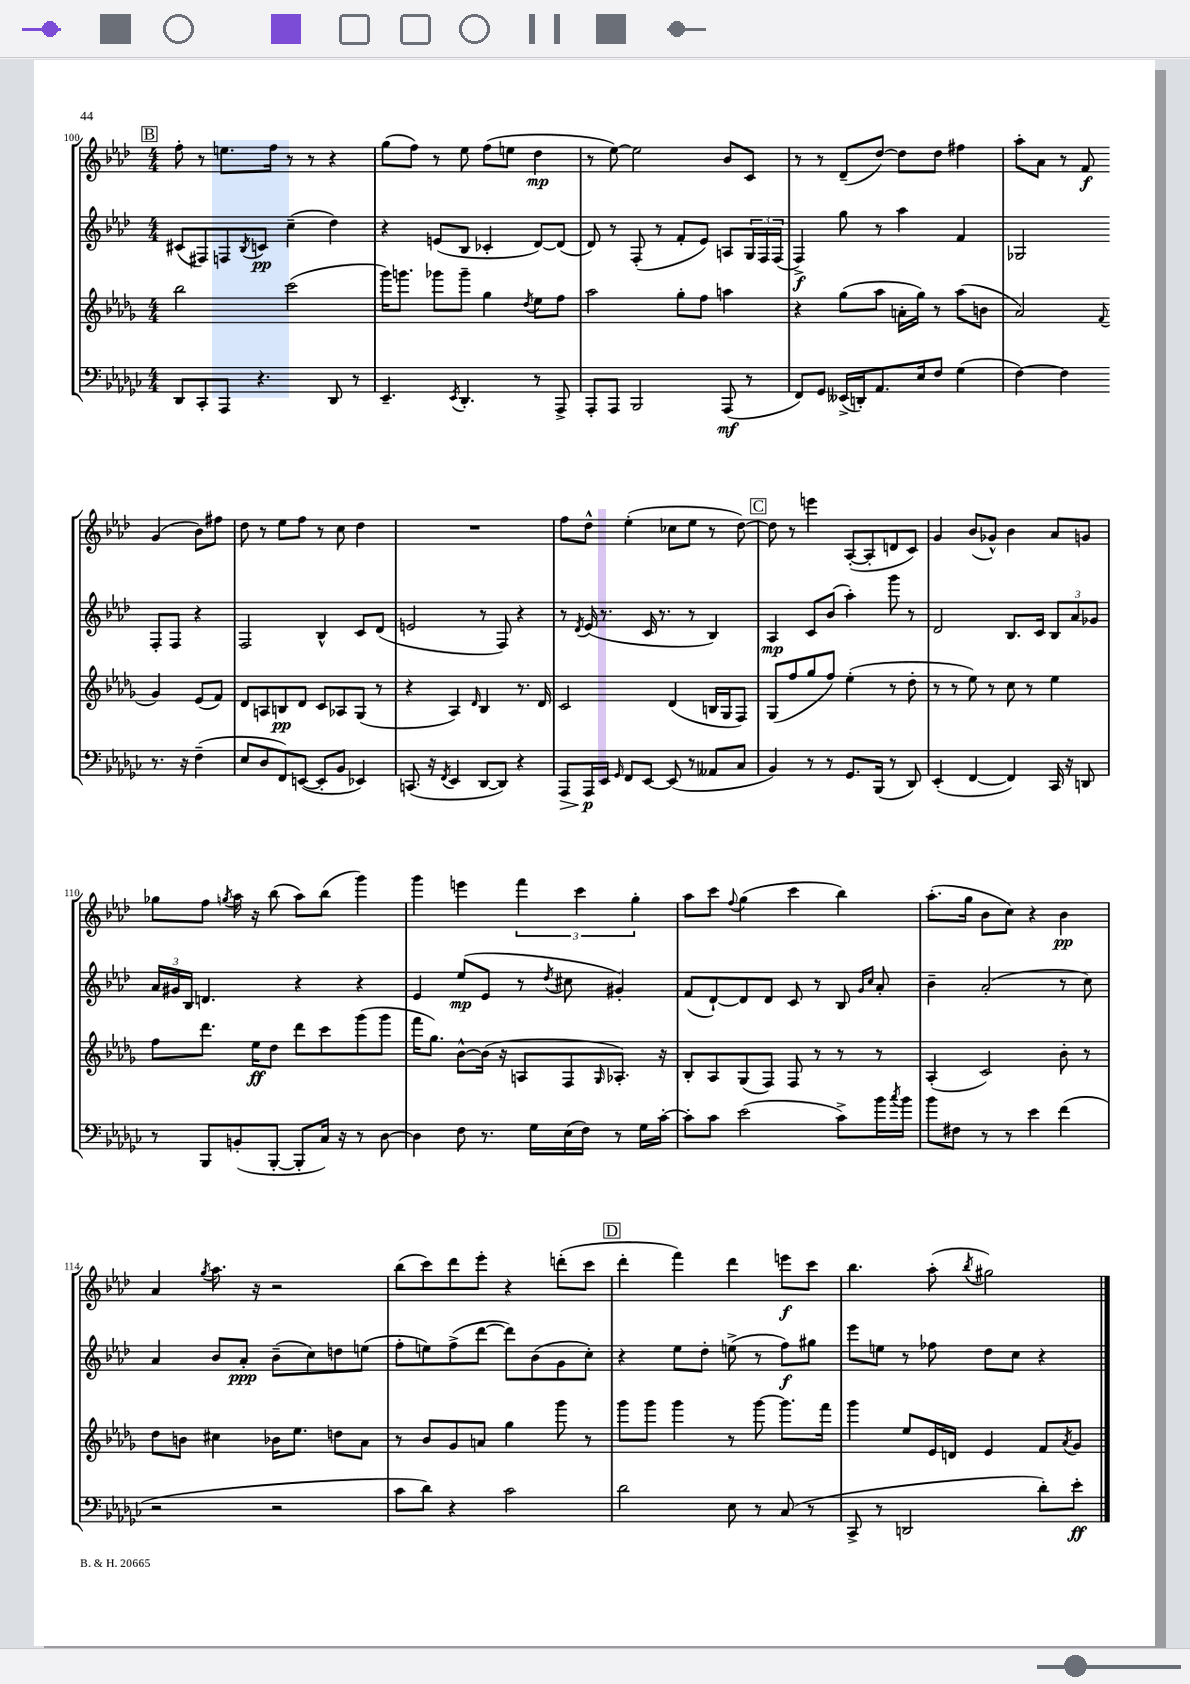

**kern	**kern	**kern	**kern
*staff4	*staff3	*staff2	*staff1
*clefF4	*clefG2	*clefG2	*clefG2
*k[b-e-a-d-g-c-]	*k[b-e-a-d-g-]	*k[b-e-a-d-]	*k[b-e-a-d-]
*M4/4	*M4/4	*M4/4	*M4/4
8DD-	2bb-	(8c#	8ff'
8CC-'	.	8F#)	8r
8AAA-	.	8F	8.ee
.	.	8qB-	.
4.r	.	8c	.
.	.	.	16ff
.	(2ccc	(4cc~	8r
.	.	.	8r
8DD-	.	4dd-)	4r
8r	.	.	.
=	=	=	=
4.EE-~	16ggg-)	4r	(8gg
.	8.ggg	.	.
.	.	.	8ff)
.	8ggg-	(8e	8r
8qEE-	.	.	.
4.DD-'	8ggg-~	8B-	8ee-
.	4gg-	4c-'	(8ff
.	.	.	8ee
.	8qdd-	.	.
8r	8ee-	[8d-)	4dd-
8AAA-^	8ff	(8d-]	.
=	=	=	=
8AAA-'	2aa-	8d-)	8r
8AAA-	.	8r	[8ee-)
2BBB-	.	(8F'	2ee-]
.	.	8r	.
.	8gg-'	8f'	.
.	8ff	8e-)	.
(8AAA-	4aa	8A	8b-
8r	.	24G	8c
.	.	24F	.
.	.	(24F	.
=	=	=	=
8FF)	4r	4F^)	8r
8GG-	.	.	8r
(16EE--^	(8gg-	8gg	(8d-~
16DD')	.	.	.
8.AA-	8aa-	8r	[8dd-)
.	16a'	4aa-	8dd-]
16E-	16gg-)	.	.
8F	8r	.	8dd-
(4G-	(8aa-	4f	4ff#
.	8b	.	.
=	=	=	=
[4F)	2a-)	2G-	8aa-'
.	.	.	8a-
4F]	.	.	8r
.	.	.	8f
.	8qqf	.	.
8.r	4g-	8F'	(4g
.	.	8F	.
16r	.	.	.
(4F~	(8e-	4r	8b-)
.	8f)	.	8ff#
=	=	=	=
8E-	8d-	2F	8dd-
8D-	8A	.	8r
8FF)	8B	.	8ee-
([8EE	8d-	.	8ff
8EE']	8c	4B-^^	8r
8BB-	8A-	.	8cc
4EE-)	(8G-	8c	4dd-
.	8r	(8d-	.
=	=	=	=
(8.CC	4r	2e	1r
16r	.	.	.
8qFF	.	.	.
4EE-	4A-)	.	.
.	16qqd-	.	.
[8DD-	4B-	8r	.
8DD-])	.	8F)	.
4r	8.r	4r	.
.	16d-	.	.
=	=	=	=
8AAA-	2c	8r	8ff
.	.	8qd-	.
16AAA-	.	(16e-	8dd-^^
16EE-	.	8.r	.
16qqGG-	.	.	.
8FF	.	.	(4ee-'
[8EE-	.	16c	.
.	.	8.r	.
(8EE-]	(4d-	.	8cc-
8r	.	8r	8ee-
8AA--	16B	4B-)	8r
.	16G-	.	.
8C-	8F)	.	[8dd-)
=	=	=	=
4BB-)	(8G-	4A-	8dd-]
.	8ff	.	8r
8r	8gg-	8c	4eee
8r	8ff)	(8b-	.
8.GG-	(4ee-'	4aa-')	([8A-'
.	.	.	8A-']
(16BBB-	.	.	.
8r	8r	8ggg	8d
8DD-)	8dd-'	8r	8c)
=	=	=	=
(4EE-'	8r	2d-	4g
.	8r	.	.
[4FF	8ee-)	.	(8b-
.	8r	.	8g-^^)
4FF])	8cc	8.B-	4b-
.	8r	.	.
.	.	16c	.
16CC-	4ee-	12B-	8a-
16r	.	.	.
.	.	12a-	.
8DD	.	.	8g
.	.	12g-	.
=	=	=	=
8r	8ff	24a-	8gg-
.	.	24g#	.
.	.	24B-	.
8BBB-	8.ddd-	4.d	8ff
.	.	.	8qgg
(8BB'	.	.	16aa-
.	16ee-	.	16r
[8BBB-'	8dd-	.	(8bb-
8BBB-']	8ddd-	4r	8aa-)
16C-)	8ccc	.	(8bb-
16r	.	.	.
8r	(8ggg-	4r	4ggg)
[8D-	8ggg-	.	.
=	=	=	=
4D-]	16fff	4e-	4ggg
.	8.gg-)	.	.
8F	[8b-^^	(8ee-	4eee
8.r	(16b-]	8e-	.
.	16r	.	.
.	8A	8r	6fff
16G-	.	.	.
.	.	8qdd-	.
(16E-	8F	8cc#	.
.	.	.	6ccc
16F)	.	.	.
.	16qqG-	.	.
8r	8.A-')	4g#')	.
.	.	.	6gg'
16G-	.	.	.
[16c-'	16r	.	.
=	=	=	=
8c-']	8B-'	(8f	8aa-
8c-	8A-	[8d-`)	8ccc
.	.	.	8qqff
(2e-	(8G-	8d-]	(4gg
.	8F)	8d-	.
.	8F	8c	4ccc
.	8r	8r	.
8c-^)	8r	8B-	4bb-)
.	.	16qqg	.
.	.	16qqcc	.
16b-	8r	8a-'	.
8qcc-	.	.	.
16b-	.	.	.
=	=	=	=
8b-	(4A-'	4b-~	(8.aa-'
8F#	.	.	.
.	.	.	16gg
8r	2c)	(2a-'	8b-
8r	.	.	8cc)
4e-	.	.	4r
(4f	8b-'	8r	4b-
.	8r	8cc)	.
=	=	=	=
2r	8dd-	4a-	4a-
.	8b	.	.
.	.	.	8qgg
.	4cc#	8b-	8.aa-
.	.	8a-'	.
.	.	.	16r
2r	16b-	(8b-~	2r
.	8.ee-	.	.
.	.	8cc)	.
.	8dd	8dd	.
.	8a-	(8ee	.
=	=	=	=
8c-	8r	8ff'	(8bb-
8d-)	8b-	8ee)	8ccc)
4r	8g-	(8ff^	8ddd-
.	8a	[8ddd-	8eee-'
2c-	4gg-	8ddd-])	4r
.	.	(8b-	.
.	8ggg-	8g	(8ddd'
.	8r	8cc')	8ccc
=	=	=	=
2d-	8ggg-	4r	4ddd-'
.	8ggg-	.	.
.	4ggg-	8ee-	4fff)
.	.	8dd-'	.
8E-	8r	(8ee^	4ddd-
8r	[8ggg-	8r	.
(8C-	8.ggg-]	8ff)	8eee
8r	.	8gg#	8ccc
.	16fff	.	.
=	=	=	=
8CC-^	4ggg-	8eee-	4.bb-
8r	.	8ee	.
2DD	8ee-	8r	.
.	16e-	8ff-	(8aa-'
.	16d	.	.
.	.	.	8qbb-
.	4e-	8dd-	2gg#)
.	.	8cc	.
8d-')	8f	4r	.
.	8qa-	.	.
8e-'	8g-	.	.
==	==	==	==
*-	*-	*-	*-
